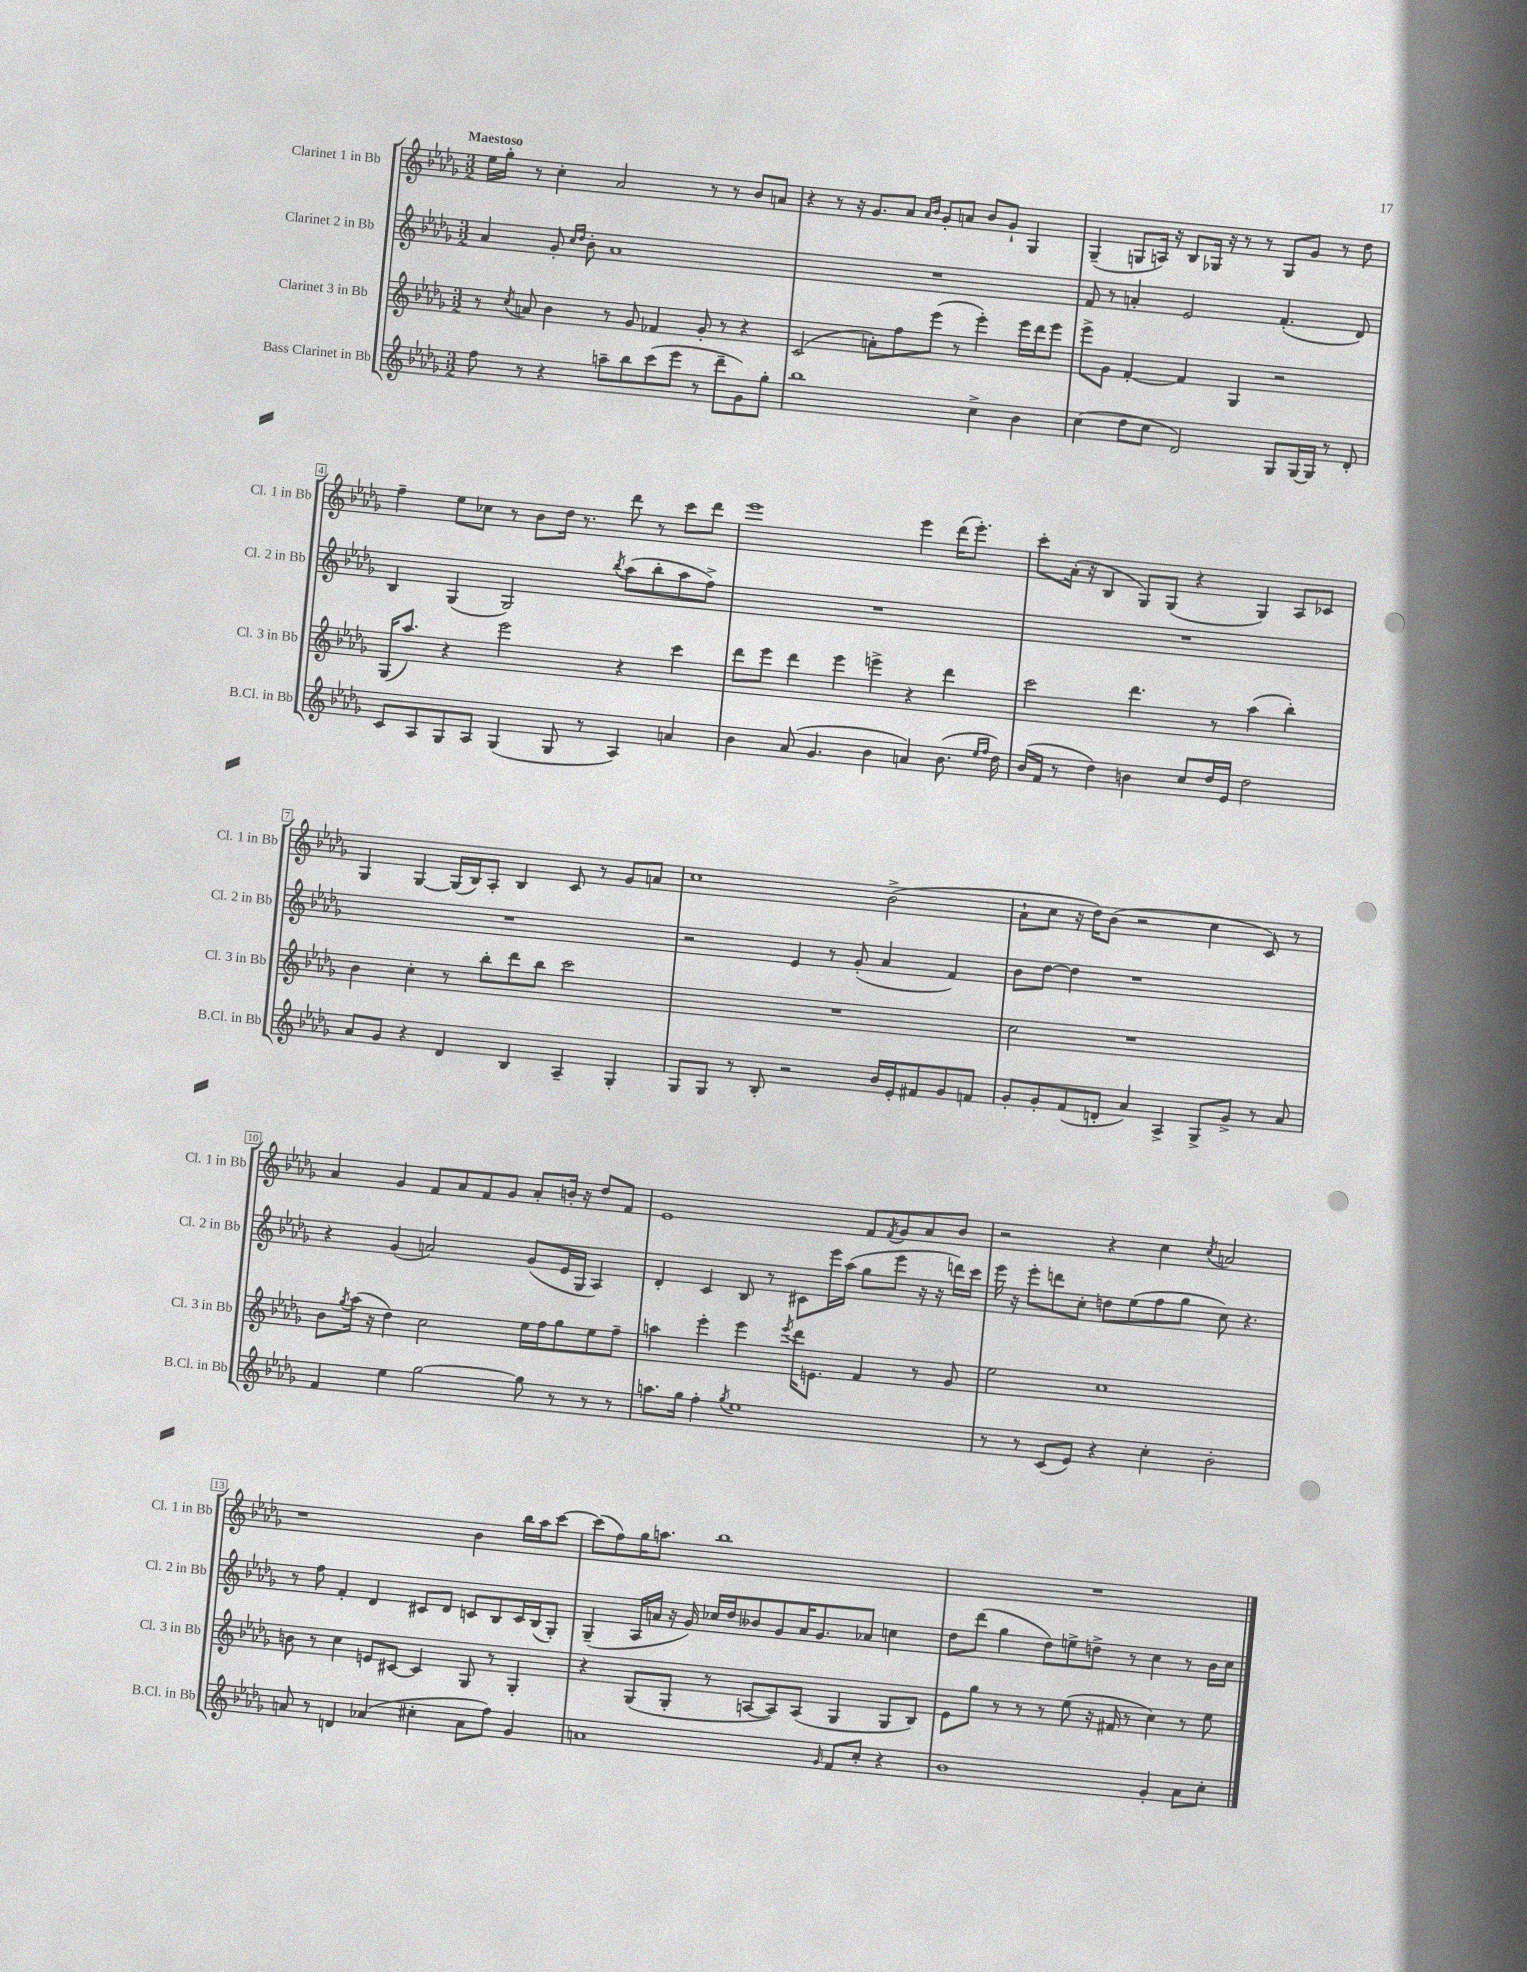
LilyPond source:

<<
\new StaffGroup <<
\new Staff = "s0" \with { instrumentName = "Clarinet 1 in Bb" shortInstrumentName = "Cl. 1 in Bb" } {
    \clef treble \key des \major \numericTimeSignature \time 3/2 \tempo "Maestoso"
    ees''16 ges''16-. r8 c''4-. aes'2 r8 r8 bes'8 a'8 |
    r4 r8 r16 ges'8. aes'8 \grace { aes'16 bes'16 } ges'8-. a'8 bes'8 ges'8-! ges4 |
    ges4--( g8 a16) r16 bes8 ges16 r16 r8 r8 ges8 ges'8 r8 des''8 |
    f''4-- ees''8 ces''8 r8 bes'8 des''16 r8. des'''8 r8 c'''8 des'''8 |
    ees'''1 ees'''4 des'''16( ees'''8.-.) |
    c'''8-. aes'16-.( r16 bes4 ges8) ges8( r4 ges4) aes8 ces'8 |
    ges4 ges4~ ges16( bes16) aes8-. bes4 c'8 r8 ges'8 a'8 |
    c''1 bes'2->( |
    aes'8-! c''8 r16 des''16) bes'8( r2 c''4 c'8) r8 |
    aes'4 ges'4 f'8 aes'8 f'8 ges'8 aes'8-. b'16-. r16 des''8 f'8 |
    ees'1 f'8 \acciaccatura { f'8 } ges'8 aes'8 bes'8 |
    r2 r4 c''4 \acciaccatura { c''8 } a'2 |
    r1 bes'4 bes''16 aes''16 c'''8~ |
    c'''8( f''8) ges''16 a''8. bes''1 |
    R1. \bar "|." |
}
\new Staff = "s1" \with { instrumentName = "Clarinet 2 in Bb" shortInstrumentName = "Cl. 2 in Bb" } {
    \clef treble \key des \major \numericTimeSignature \time 3/2
    aes'4 ges'8-. \grace { c''16 des''16 } bes'8-. aes'1 |
    R1. |
    f'8 r8 a'4-. ees'2 f'4.-.( des'8) |
    bes4 ges4( ges2) \acciaccatura { bes''8 } aes''8( bes''8-. aes''8 f''8->) |
    R1. |
    R1. |
    R1. |
    r2 ees'4 r8 ges'8-.( aes'4 f'4) |
    bes'8 des''8~ des''4 r1 |
    r4 ges'4( a'2) ges'8( ees'16 ges16 aes4) |
    des'4-. c'4 bes8 r8 cis'8 ees'''16 aes''16( ges''8 ees'''8 r16 r16 d'''16) c'''16 |
    ees'''16 r16 ees'''8-. d'''8 c''8-. d''8 ees''8( f''8 ges''8 c''8) r4. |
    r8 f''8 f'4-. des'4 cis'8 des'8 c'8 bes8 c'16 bes16( ges8-.) |
    ges4--( aes16 a'16 r16 ges'16) ces''16 des''16 beses'8 ges'8 a'16 ges'8. aes'8 c''4 |
    des''8 des'''8( ges''4 des''8) e''8-> d''8-> r8 c''4 r8 bes'16 c''16 \bar "|." |
}
\new Staff = "s2" \with { instrumentName = "Clarinet 3 in Bb" shortInstrumentName = "Cl. 3 in Bb" } {
    \clef treble \key des \major \numericTimeSignature \time 3/2
    r8 \acciaccatura { c''8 } a'8 bes'4 r8 ges'8 fes'4 ges'8-. r8 r4 |
    c'2( a'8-.) f''8 ees'''8( r8 ees'''4-.) ees'''16 des'''16 ees'''8 |
    ees'''8-> ges'8 f'4~-. f'4 ges4 r2 |
    ges16( aes''8.) r4 ees'''2 r4 c'''4 |
    des'''8 ees'''8 des'''4 ees'''4 e'''4-> r4 des'''4 |
    c'''2 des'''4. r8 aes''4( bes''4-.) |
    bes'4 c''4-. r8 bes''8-. des'''8 bes''8 c'''2 |
    R1. |
    c''2 r1 |
    bes'8 \acciaccatura { ges''8 } aes''16( r16 des''4) c''2 ees''16 f''16 ges''8 ees''8 f''8-- |
    a''4 ees'''4-. ees'''4 \acciaccatura { ees'''8 } des'''16 e'8. f'4 r8 ges'8 |
    ees''2 c''1 |
    b'8 r8 c''4 e'8 cis'8~ cis'4 ges8 r8 ges4-. |
    r4 ges8( ges8-. r8 a8~ a8) a8( ges4 ges8 bes8) |
    ees'8 ges''8 r8 r8 r8 ees''8( r16 fis'16 r8 c''4) r8 ees''8 \bar "|." |
}
\new Staff = "s3" \with { instrumentName = "Bass Clarinet in Bb" shortInstrumentName = "B.Cl. in Bb" } {
    \clef treble \key des \major \numericTimeSignature \time 3/2
    f''8 r8 r4 a''8-- bes''8 c'''8( ees'''8 r8 des'''8-- ges'8) ges''8-. |
    bes''1 c''4-> bes'4 |
    c''4( des''8 c''8 des'2) ges8 ges16~ ges16 r8 des'8-. |
    c'8 aes8 ges8 aes8 ges4( ges8 r8 aes4) a'4 |
    bes'4 aes'8( ges'4. bes'4 a'4) bes'8.( \grace { ees''16 f''16 } des''16) |
    bes'16( f'16 r8 des''4) b'4 c''8 des''16 ees'16 des''2 |
    aes'8 ges'8 r4 des'4 bes4 aes4-- ges4-. |
    ges8 ges8 r8 bes8-. r2 bes'16 ees'16-. fis'8 ges'8 f'8 |
    ges'8-. ges'8-. f'8( d'8-. aes'4) aes4-> ges8-> ges'8-> r8 aes'8 |
    f'4 ees''4 ges''2~ ges''8 r8 r8 r8 |
    a''8. ges''16 f''4-. \acciaccatura { ges''8 } ees''1 |
    r8 r8 c'8( ees'8) r4 c''4-. bes'2-. |
    a'8 r8 d'4 aes'4( cis''4-. aes'8 f''8) ges'4 |
    a'1 \grace { ges'16 } f'8 c''8-. r4 |
    bes'1 ges'4-. aes'8 c''8-. \bar "|." |
}
>>
>>
\layout { \context { \Score \override BarNumber.stencil = #(make-stencil-boxer 0.1 0.3 ly:text-interface::print) } }
